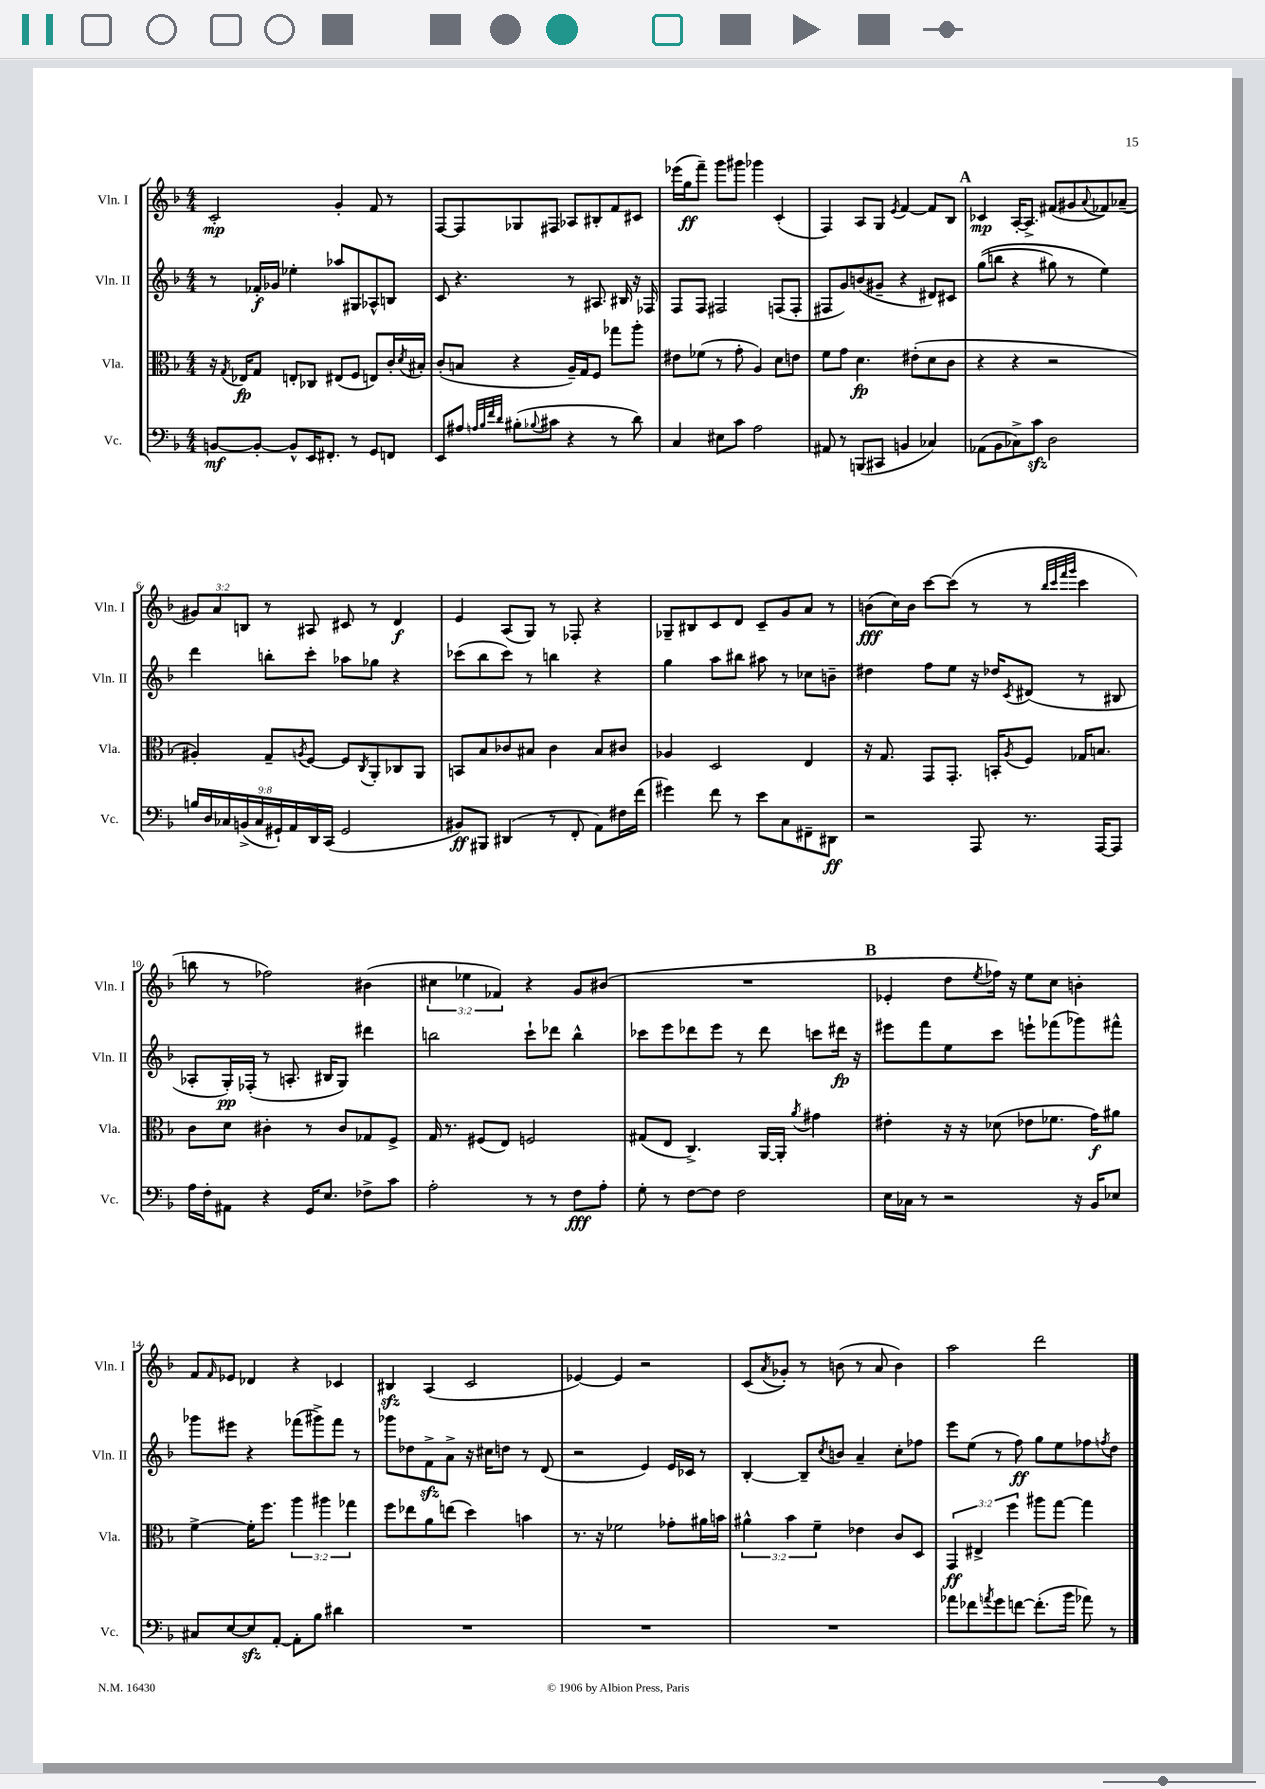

**kern	**dynam	**kern	**dynam	**kern	**dynam	**kern	**dynam
*part4	*part4	*part3	*part3	*part2	*part2	*part1	*part1
*staff4	*staff4	*staff3	*staff3	*staff2	*staff2	*staff1	*staff1
*I"Vc.	*	*I"Vla.	*	*I"Vln. II	*	*I"Vln. I	*
*I'Vc.	*	*I'Vla.	*	*I'Vln. II	*	*I'Vln. I	*
*clefF4	*	*clefC3	*	*clefG2	*	*clefG2	*
*k[b-]	*	*k[b-]	*	*k[b-]	*	*k[b-]	*
*M4/4	*	*M4/4	*	*M4/4	*	*M4/4	*
=1	=1	=1	=1	=1	=1	=1	=1
[8BBn/L	mf	16r	.	8r	.	2c'/	mp
.	.	8qG/	.	.	.	.	.
.	.	16E-X/KL	fp	.	.	.	.
8BB'/J_	.	8G/J	.	16f-X'/LL	f	.	.
.	.	.	.	16g-X/JJ	.	.	.
8BB^^/L]	.	8En'/L	.	4ee-X'\	.	.	.
16EE/K	.	8C-X/J	.	.	.	.	.
8.FF#X'/J	.	.	.	.	.	.	.
.	.	(8E#X/L	.	8aa-X/L	.	4g'/	.
8r	.	8F/J	.	8G#X/	.	.	.
8GG/L	.	8En/L)	.	8A-X^^/	.	8f/	.
8FFn/J	.	16c'/L	.	8Bn/J	.	8r	.
.	.	8qd/	.	.	.	.	.
.	.	16B#X'/JJ	.	.	.	.	.
=2	=2	=2	=2	=2	=2	=2	=2
8EE/L	.	(8c'/L	.	8c/	.	[8F/L	.
8A#X/J	.	8Bn/J	.	4.r	.	8F/]	.
32qqAn/LLL	.	.	.	.	.	.	.
32qqB-/	.	.	.	.	.	.	.
32qqf/	.	.	.	.	.	.	.
32qqd/JJJ	.	.	.	.	.	.	.
(8B#X'\L	.	4r	.	.	.	8G-X/	.
8qqB-X/	.	.	.	.	.	.	.
8c#X\J	.	.	.	.	.	8F#X/J	.
4r	.	16A~/LL)	.	8r	.	8A-X/L	.
.	.	16G/J	.	.	.	.	.
.	.	8F/J	.	8.A#X/	.	8B#X'/	.
8r	.	8gg-X\L	.	.	.	8f/	.
.	.	.	.	16B#X/	.	.	.
8d\)	.	8aa'\J	.	16r	.	8c#X/J	.
.	.	.	.	16F-X/	.	.	.
=3	=3	=3	=3	=3	=3	=3	=3
4C/	.	8e#X\L	.	8F/L	.	(16eee-X\LL	.
.	.	.	.	.	.	16gg\J	ff
.	.	(8f-X\J	.	8F/J	.	8fff~\J)	.
8E#X\L	.	8r	.	2F#X/	.	8ggg\L	.
8c\J	.	8g'\	.	.	.	8ggg#X\J	.
2A\	.	4A/)	.	.	.	4ggg-X\	.
.	.	8d\L	.	(8Fn/L	.	(4c'/	.
.	.	8en\J	.	8F'/J	.	.	.
=4	=4	=4	=4	=4	=4	=4	=4
8AA#X/	.	8f\L	.	8F#X/L	.	4F/)	.
8r	.	8g\J	.	8g/)	.	.	.
(8BBBn/L	.	4.d\	fp	(8bn/	.	8A/L	.
8CC#X/J	.	.	.	8g#X~/J	.	8G/J	.
.	.	.	.	.	.	8qe/	.
4BBn/	.	.	.	4r	.	[4f/	.
.	.	(8e#X'\L	.	.	.	.	.
4C-X/)	.	8d\	.	8d#X/L)	.	8f/L]	.
.	.	8c\J	.	8c#X/J	.	8B-/J	.
!!LO:REH:place=s1:t=A
=5	=5	=5	=5	=5	=5	=5	=5
(8AA-X\L	.	4r	.	((8gg\L	.	4c-X/	mp
8BB-\	.	.	.	8bbn\J	.	.	.
8C-X^\)	.	4r	.	4r	.	[16A'/KL	.
.	.	.	.	.	.	8.A^/J]	.
8czz\J	.	.	.	.	.	.	.
2D\	.	2r	.	8gg#X\)	.	(8f#X/L	.
.	.	.	.	8r	.	8g#X/	.
.	.	.	.	.	.	8qqa/	.
.	.	.	.	4ee\)	.	8f-X/)	.
.	.	.	.	.	.	(8a-X~/J	.
!!LO:LB:g=z
=6	=6	=6	=6	=6	=6	=6	=6
18Bn/LL	.	4A#X'/)	.	4ddd\	.	12g#X/L)	.
18D/	.	.	.	.	.	.	.
.	.	.	.	.	.	12a/	.
18C-X/	.	.	.	.	.	.	.
(18BBn^/	.	.	.	.	.	12Bn/J	.
18C-/	.	.	.	.	.	.	.
.	.	8G~/L	.	8bbn'\L	.	8r	.
18GG#X`/)	.	.	.	.	.	.	.
18AA/	.	.	.	.	.	.	.
.	.	8qAn/	.	.	.	.	.
.	.	[8F/J	.	8ccc'\J	.	8A#X/	.
18DD/	.	.	.	.	.	.	.
(18CC/JJ	.	.	.	.	.	.	.
2GG#/	.	8F/L]	.	8aa-X\L	.	8c#X/	.
.	.	8qC/	.	.	.	.	.
.	.	8AA'/	.	8gg-X\J	.	8r	.
.	.	8C-X/	.	4r	.	4d/	f
.	.	8AA/J	.	.	.	.	.
=7	=7	=7	=7	=7	=7	=7	=7
8BB#X/L)	ff	8BBn/L	.	(8ccc-X\L	.	4e/	.
8BBB#X/J	.	8B-/	.	8bb-\	.	.	.
(4DD#X/	.	8c-X/	.	8ccc-\J)	.	(8A/L	.
.	.	8B#X/J	.	8r	.	8G/J)	.
8r	.	4c-\	.	4bbn\	.	8r	.
8FF'/	.	.	.	.	.	8F-X'/	.
8AA\L)	.	8B#/L	.	4r	.	4r	.
16F#X\L	.	8c#X/J	.	.	.	.	.
(16f\JJ	.	.	.	.	.	.	.
=8	=8	=8	=8	=8	=8	=8	=8
4g#X\)	.	4A-X/	.	4gg\	.	8G-X~/L	.
.	.	.	.	.	.	8B#X/	.
8f\	.	2D/	.	8aa\L	.	8c/	.
8r	.	.	.	8bb#X\J	.	8d/J	.
8e\L	.	.	.	8aa#X\	.	8c~/L	.
8C\	.	.	.	8r	.	8g/	.
8FF#X~\	.	4E/	.	8cc-X\L	.	8a/J	.
8DD#X\J	ff	.	.	8bn~\J	.	8r	.
=9	=9	=9	=9	=9	=9	=9	=9
2r	.	16r	.	4dd#X\	.	(8bn\L	fff
.	.	8.G/	.	.	.	.	.
.	.	.	.	.	.	16cc\L)	.
.	.	.	.	.	.	16b\JJ	.
.	.	8GG/L	.	8ff\L	.	[8ccc\L	.
.	.	8.GG'/J	.	8ee\J	.	(8ccc\J]	.
8AAA/	.	.	.	16r	.	8r	.
.	.	16BBn'/KL	.	16dd-X/KL	.	.	.
.	.	8qA/	.	8qc/	.	.	.
8.r	.	8F/J	.	(8d#X/J	.	8r	.
.	.	.	.	.	.	32qqbb-/LLL	.
.	.	.	.	.	.	32qqccc/	.
.	.	.	.	.	.	32qqfff/	.
.	.	.	.	.	.	32qqggg/JJJ	.
.	.	16G-X/KL	.	8r	.	4ccc\	.
[16AAA/KL	.	8.Bn/J	.	.	.	.	.
8AAA/J]	.	.	.	8B#X/	.	.	.
!!LO:LB:g=z
=10	=10	=10	=10	=10	=10	=10	=10
16A\LL	.	8c\L	.	8A-X'/L	.	8bbn\	.
16F'\J	.	.	.	.	.	.	.
8AA#X\J	.	8d\J	.	16G'/L)	pp	8r	.
.	.	.	.	(16F-X'/JJ	.	.	.
4r	.	4c#X'\	.	8r	.	2ff-X\)	.
.	.	.	.	8.An'/	.	.	.
16GG/KL	.	8r	.	.	.	.	.
8.E/J	.	.	.	16B#X/KL	.	.	.
.	.	8c#/L	.	8G/J)	.	.	.
8F-X^\L	.	8G-X/	.	4ddd#X\	.	(4b#X\	.
8c\J	.	8F^/J	.	.	.	.	.
=11	=11	=11	=11	=11	=11	=11	=11
2A'\	.	16G/	.	2bbn\	.	6cc#X\	.
.	.	8.r	.	.	.	.	.
.	.	.	.	.	.	6ee-X\	.
.	.	(8F#X/L	.	.	.	.	.
.	.	.	.	.	.	6f-X/)	.
.	.	8E/J)	.	.	.	.	.
8r	.	2Fn/	.	8ccc`\L	.	4r	.
8r	.	.	.	8ddd-X\J	.	.	.
8F\L	fff	.	.	4bb^^\	.	8g/L	.
8A'\J	.	.	.	.	.	(8b#X/J	.
=12	=12	=12	=12	=12	=12	=12	=12
8G'\	.	(8G#X/L	.	8ccc-X\L	.	1r	.
8r	.	8E/J	.	8eee\	.	.	.
[8F\L	.	4.C^/)	.	8ddd-X\	.	.	.
8F\J]	.	.	.	8eee\J	.	.	.
2F\	.	.	.	8r	.	.	.
.	.	[16AA/LL	.	8ddd-\	.	.	.
.	.	16AA'/JJ]	.	.	.	.	.
.	.	8qa/	.	.	.	.	.
.	.	4g#X\	.	8cccn\L	.	.	.
.	.	.	.	16ddd#X\Jk	fp	.	.
.	.	.	.	16r	.	.	.
!!LO:REH:place=s1:t=B
=13	=13	=13	=13	=13	=13	=13	=13
16E\LL	.	4e#X'\	.	8eee#X\L	.	4e-X'/	.
16C-X\JJ	.	.	.	.	.	.	.
8r	.	.	.	8fff\	.	.	.
2r	.	16r	.	8ee\	.	8dd\L	.
.	.	16r	.	.	.	.	.
.	.	.	.	.	.	8qee/	.
.	.	(8d-X\	.	8ccc\J	.	16ff-X\Jk)	.
.	.	.	.	.	.	16r	.
.	.	8e-X\L	.	8eeen`\L	.	8ee\L	.
.	.	8.f-X\J	.	(8fff-X\	.	8cc\J	.
16r	.	.	.	8ggg-X\)	.	4bn'\	.
16BB-/KL	.	16g\KL)	f	.	.	.	.
8E-X/J	.	8a#X\J	.	8fff#X^^\J	.	.	.
!!LO:LB:g=z
=14	=14	=14	=14	=14	=14	=14	=14
8C#X/L	.	[4f^\	.	8ggg-X\L	.	8f/L	.
.	.	.	.	.	.	16qqf/	.
[8E/	.	.	.	8eee#X\J	.	8e-X/J	.
8Ezz/]	.	16f'\KL]	.	4r	.	4d-X/	.
.	.	8.ff\J	.	.	.	.	.
[8AA'/J	.	.	.	.	.	.	.
8AA'\L]	.	6aa\	.	(8fff-X\L	.	4r	.
8B-\J	.	.	.	8ggg#X^\)	.	.	.
.	.	6aa#X\	.	.	.	.	.
4d#X\	.	.	.	8fff-\J	.	4c-X/	.
.	.	6gg-X\	.	.	.	.	.
.	.	.	.	8r	.	.	.
=15	=15	=15	=15	=15	=15	=15	=15
1r	.	8ff\L	.	8ggg-X\L	.	4B#Xzz/	.
.	.	8ee-X\	.	8dd-X\	.	.	.
.	.	8a\	.	8fzz^\	.	(4A/	.
.	.	(8een\J	.	8a^\J	.	.	.
.	.	4dd\)	.	16r	.	2c/	.
.	.	.	.	16cc#X\KL	.	.	.
.	.	.	.	8ddn\J	.	.	.
.	.	4bn\	.	8r	.	.	.
.	.	.	.	(8d/	.	.	.
=16	=16	=16	=16	=16	=16	=16	=16
1r	.	8.r	.	2r	.	[4e-X/)	.
.	.	16r	.	.	.	.	.
.	.	2f-X\	.	.	.	4e-/]	.
.	.	.	.	4e/)	.	2r	.
.	.	8g-X'\L	.	16e/LL	.	.	.
.	.	.	.	16c-X/JJ	.	.	.
.	.	16a#X\L	.	8r	.	.	.
.	.	16bn\JJ	.	.	.	.	.
=17	=17	=17	=17	=17	=17	=17	=17
1r	.	6a#X^^\	.	[4B-'/	.	(8c/L	.
.	.	.	.	.	.	8qa/	.
.	.	.	.	.	.	8g-X'/J)	.
.	.	6b-\	.	.	.	.	.
.	.	.	.	8B-~/L]	.	8r	.
.	.	6f~\	.	.	.	.	.
.	.	.	.	8qcc/	.	.	.
.	.	.	.	8bn/J	.	(8bn\	.
.	.	4e-X\	.	4a~/	.	8r	.
.	.	.	.	.	.	8a/	.
.	.	8c/L	.	8cc'\L	.	4b\)	.
.	.	8D/J	.	8ff-X\J	.	.	.
=18	=18	=18	=18	=18	=18	=18	=18
8a-X\L	.	6GG/	ff	8eee\L	.	2aa\	.
8f-X\	.	.	.	(8ee\J	.	.	.
.	.	6E#X^/	.	.	.	.	.
8qan/	.	.	.	.	.	.	.
8g\	.	.	.	8r	.	.	.
.	.	6ff\	.	.	.	.	.
[8fn\J	.	.	.	8ff\)	ff	.	.
(8.f'\L]	.	8aa#X\L	.	8gg\L	.	2ddd\	.
.	.	[8gg\J	.	8ee\	.	.	.
16b-\Jk	.	.	.	.	.	.	.
8a-X\)	.	4gg\]	.	8ff-X\	.	.	.
.	.	.	.	8qffn/	.	.	.
8r	.	.	.	8dd\J	.	.	.
==	==	==	==	==	==	==	==
*-	*-	*-	*-	*-	*-	*-	*-
